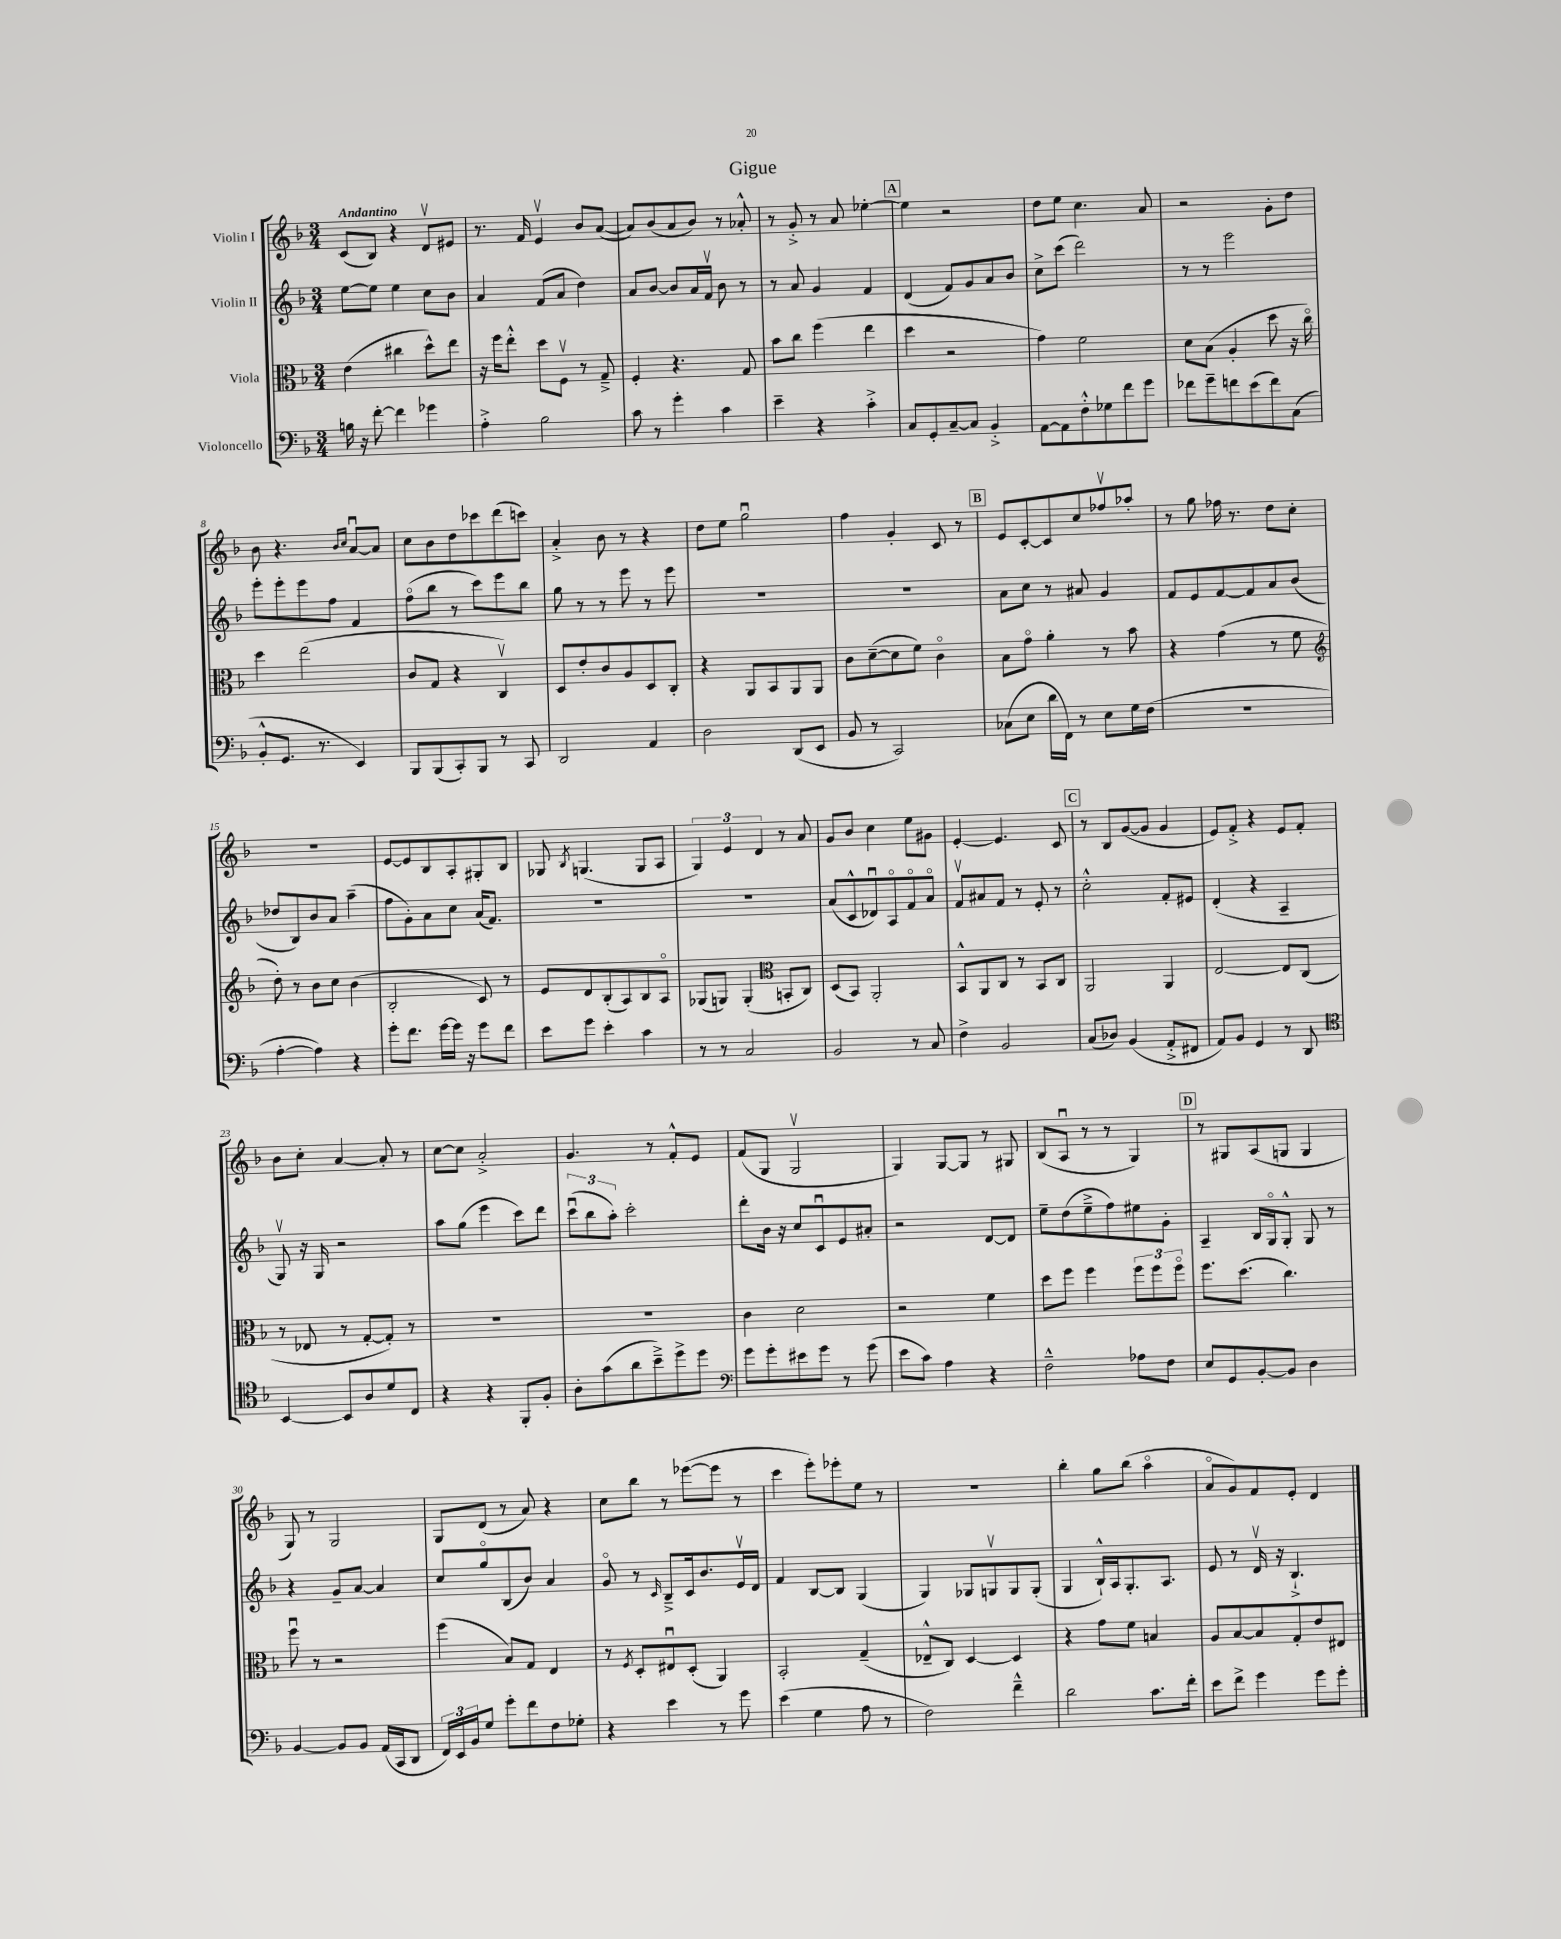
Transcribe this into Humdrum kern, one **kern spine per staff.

**kern	**kern	**kern	**kern
*part4	*part3	*part2	*part1
*staff4	*staff3	*staff2	*staff1
*I"Violoncello	*I"Viola	*I"Violin II	*I"Violin I
*clefF4	*clefC3	*clefG2	*clefG2
*k[b-]	*k[b-]	*k[b-]	*k[b-]
*M3/4	*M3/4	*M3/4	*M3/4
=1	=1	=1	=1
!	!	!	!LO:TX:a:B:t=Andantino
16Bn\	(4e\	[8ee\L	(8c/L
16r	.	.	.
[8f'\	.	8ee\J]	8B-/J)
4f\]	4cc#X\	4ee\	4r
4g-X\	8dd^^\L)	8cc\L	8dv/L
.	8ee\J	8b-\J	8e#X/J
=2	=2	=2	=2
4A'^\	16r	4a/	8.r
.	16ff\KL	.	.
.	8ee'^^\J	.	.
.	.	.	16f/
2B-\	8dd\L	(8f/L	4ev/
.	8Fv\J	8a/J	.
.	8r	4dd\)	8b-/L
.	8G~^/	.	([8a/J
=3	=3	=3	=3
8c\	4F'/	8a/L	8a/L])
8r	.	[8b-/J	(8b-/
4g'\	4.r	8b-/L]	8a/
.	.	16a/L	8b-/J)
.	.	16fv/JJ	.
4c\	.	8b-\	8r
.	8G/	8r	8a-X'^^/
=4	=4	=4	=4
4e~\	8b-\L	8r	8r
.	8cc\J	8a/	8g'^/
4r	(4ff\	4g/	8r
.	.	.	8a/
4c'^\	4ee\	4f/	[4ee-X'\
!!LO:REH:place=s1:t=A
=5	=5	=5	=5
8C/L	4dd\	(4d/	4ee-\]
8GG'/	.	.	.
[8C~/	2r	8f/L)	2r
8C/J]	.	8g/	.
4BB-'^/	.	8a/	.
.	.	8b-/J	.
=6	=6	=6	=6
[8AA\L	4g\)	8cc^\L	8dd\L
8AA\]	.	(8ccc\J	8ee\J
8F'^^\	2f\	2ddd\)	4.cc\
8G-X\	.	.	.
8f\	.	.	.
8g\J	.	.	8a/
=7	=7	=7	=7
8f-X\L	8d\L	8r	2r
8g~\	(8B-\J	8r	.
8fn\	4A'/	2eee\	.
(8e\	.	.	.
8f\)	8dd\	.	8g'\L
(8C\J	16r	.	8dd\J
.	16cc\)	.	.
!!LO:LB:g=z
=8	=8	=8	=8
8BB-'^^/L	4dd\	8eee'\L	8b-\
8.GG/J	.	8eee'\	4.r
.	(2ee\	8eee\	.
8.r	.	.	.
.	.	8ff\J	.
.	.	.	16qqb-/LL
.	.	.	16qqcc/JJ
4EE/)	.	4f/	[8au/L
.	.	.	8a/J]
=9	=9	=9	=9
8BBB-/L	8c/L	(8ff\L	8cc\L
(8BBB-/	8G/J	8bb-\J	8b-\
8CC'/)	4r	8r	8dd\
8BBB-/J	.	8ccc\L)	8ccc-X\
8r	4Cv/)	8eee\	(8ddd\
8CC/	.	8bb-\J	8cccn\J)
=10	=10	=10	=10
2DD/	8D/L	8gg\	4a'^/
.	8e'/	8r	.
.	8c/	8r	8b-\
.	8A/	8eee\	8r
4AA/	8D/	8r	4r
.	8C'/J	8eee\	.
=11	=11	=11	=11
2D\	4r	2.r	8dd\L
.	.	.	8ee\J
.	8AA/L	.	2ggu\
.	8BB-/	.	.
(8DD/L	8AA/	.	.
8EE/J	8AA/J	.	.
=12	=12	=12	=12
8BB-/	8c\L	2.r	4ff\
8r	([8d~\	.	.
2CC/)	8d\]	.	4g'/
.	8f\J)	.	.
.	4c\	.	8c/
.	.	.	8r
!!LO:REH:place=s1:t=B
=13	=13	=13	=13
(8C-X\L	8B-\L	8a\L	8e/L
8E\J	8g\J	8cc\J	[8c'/
16d\LL	4a'\	8r	8c/]
16FF\JJ)	.	.	.
8r	.	8a#X/	8cc/
8E\L	8r	4g/	8ff-Xv/
16G\L	8b-\	.	8aa-X'/J
(16F\JJ	.	.	.
=14	=14	=14	=14
2.r	4r	8f/L	8r
.	.	8e/	8gg\
.	(4g\	[8f/	16ff-X\
.	.	.	8.r
.	.	8f/]	.
.	8r	8a/	8dd\L
.	8f\	(8b-/J	8cc'\J
!!LO:LB:g=z
=15	=15	=15	=15
*	*clefG2	*	*
[4A'\	8dd'\)	8dd-X/L	2.r
.	8r	8B-/)	.
4A\])	8b-\L	8b-/	.
.	8cc\J	8a/J	.
4r	(4b-\	(4aa~\	.
=16	=16	=16	=16
8g'\L	2B-'/	8ff\L	[8e/L
8.f\J	.	8g'\)	8e/]
.	.	8a\	8B-/
[16g\LL	.	.	.
16g\JJ]	.	8cc\J	8A'/
16r	.	.	.
8g\L	8c/)	(16a/KL	8G#X'/
.	.	8.f/J)	.
8f\J	8r	.	8B-/J
=17	=17	=17	=17
8e\L	8e/L	2.r	8G-X/
.	.	.	8qB-/
8g\J	8d/	.	(4.Gn/
4e'\	(8B-'/	.	.
.	8A/)	.	.
4c\	8B-/	.	8G/L
.	8A/J	.	8A/J
=18	=18	=18	=18
8r	(8G-X/L	2.r	6G/)
8r	8Gn/J)	.	.
.	.	.	6e/
2C/	(4G'/	.	.
.	.	.	6d/
*	*clefC3	*	*
.	8BBn'/L	.	8r
.	8C/J)	.	8a/
=19	=19	=19	=19
2BB-/	(8D/L	(8a/L	8g/L
.	8BB-/J)	8c^^/	8b-/J
.	2AA'/	8d-Xu/)	4cc\
.	.	8A/	.
8r	.	8f/	8ee\L
8C/	.	8a/J	8g#X\J
=20	=20	=20	=20
4F^\	8BB-^^/L	8fv/L	[4e'/
.	8AA/	8a#X/	.
2BB-/	8C/J	8f/J	4.e/]
.	8r	8r	.
.	8BB-/L	8e'/	.
.	8C/J	8r	8c/
!!LO:REH:place=s1:t=C
=21	=21	=21	=21
(8C/L	2AA/	2cc'^^\	8r
8D-X/J)	.	.	8B-/L
(4BB-/	.	.	([8g/
.	.	.	8g/J]
8AA'^/L	4AA/	8f'/L	4g/
8FF#X/J	.	8e#X/J	.
=22	=22	=22	=22
8AA/L)	[2E/	(4d'/	8e/L)
8BB-/J	.	.	8f'^/J
4GG/	.	4r	4r
8r	8E/L]	4A~/	8e/L
8DD/	(8C/J	.	8f'/J
!!LO:LB:g=z
=23	=23	=23	=23
*clefC4	*	*	*
[4BB-/	8r	8Gv/)	8b-\L
.	8E-X/	16r	8cc'\J
.	.	16G/	.
8BB-/L]	8r	2r	[4a/
8A/	[8G'/L	.	.
8d/	8G'/J])	.	8a'/]
8C/J	8r	.	8r
=24	=24	=24	=24
4r	2.r	8aa\L	[8cc\L
.	.	(8gg\J	8cc\J]
4r	.	4eee\	2a'^/
8FF'/L	.	8ccc\L)	.
8F'/J	.	8ddd\J	.
=25	=25	=25	=25
8A'\L	2.r	(12cccu\L	4.g/
.	.	12bb-\	.
(8g\	.	.	.
.	.	12aa'\J)	.
8a\	.	2ccc'\	.
8b-~^\)	.	.	8r
8dd^\	.	.	8f'^^/L
8dd\J	.	.	8e/J
=26	=26	=26	=26
*clefF4	*	*	*
8g\L	4c\	8ddd'\L	(8f/L
8g'\	.	16b-\Jk	8G/J
.	.	16r	.
8e#X\	2d\	8cc/L	2Gv/
8g\J	.	8cu/	.
8r	.	8e/	.
(8g\	.	8a#X'/J	.
=27	=27	=27	=27
8e\L	2r	2r	4G/)
8c\J)	.	.	.
4A\	.	.	[8G/L
.	.	.	8G/J]
4r	4f\	[8d/L	8r
.	.	8d/J]	8G#X/
=28	=28	=28	=28
2F~^^\	8dd\L	8ee~\L	(8B-/L
.	8ff\J	(8dd\	8Au/J
.	4ff\	8ee~^\	8r
.	.	8ff\)	8r
8A-X\L	12ff\L	8ee#X\	4G/)
.	12ff\	.	.
8F\J	.	8g'\J	.
.	12ff\J	.	.
!!LO:REH:place=s1:t=D
=29	=29	=29	=29
8E/L	8.ff\L	4A~/	8r
8GG/	.	.	8G#X/L
.	(8.dd\J	.	.
[8BB-'/	.	16B-/LL	(8A/
.	.	16G/J	.
8BB-/J]	4.cc\)	8G'^^/J	8Gn/J
4D\	.	8G/	4G/
.	.	8r	.
!!LO:LB:g=z
=30	=30	=30	=30
[4BB-/	8ffu\	4r	8G/)
.	8r	.	8r
8BB-/L]	2r	8g~/L	2G/
8BB-/J	.	[8a/J	.
(16AA/LL	.	4a/]	.
16CC/J	.	.	.
8DD/J	.	.	.
=31	=31	=31	=31
24FF/LL)	(4ff\	8cc/L	8G/L
24EE/	.	.	.
24BB-/J	.	.	.
8G/J	.	8gg/	(8d/J
8g'\L	8B-/L)	(8B-/	8r
8f\	8G/J	8b-/J)	8a/)
8F\	4E/	4a/	4r
8G-X'\J	.	.	.
=32	=32	=32	=32
4r	8r	8g/	8cc\L
.	8qF/	.	.
.	8D'/L	8r	8bb-\J
.	.	16qqc/	.
4e\	8E#Xu/	8B-~^/L	8r
.	(8D'/J	16c/k	([8eee-X\L
.	.	8.b-/	.
8r	4AA/)	.	8eee-\J]
8g\	.	16ev/L	8r
.	.	16d/JJ	.
=33	=33	=33	=33
(4e\	2BB-'/	4f/	4ccc\
4G\	.	[8B-/L	8eee'\L)
.	.	8B-/J]	8eee-X'\
8A\	(4G~/	(4G/	8ee\J
8r	.	.	8r
=34	=34	=34	=34
2F\)	8E-X~^^/L	4G/)	2.r
.	8C/J)	.	.
.	[4D/	8G-X/L	.
.	.	8Gnv/	.
4f~^^\	4D/]	8G/	.
.	.	(8G'/J	.
=35	=35	=35	=35
2d\	4r	4G/	4bb-'\
.	8g\L	16B-`^^/LL)	8gg\L
.	.	16A/J	.
.	8f\J	8.G'/	(8bb-\J
8.c\L	4Bn/	.	4aa\
.	.	8.A/J	.
16f'\Jk	.	.	.
=36	=36	=36	=36
8e\L	8A/L	8e/	8a/L
8f^\J	[8B-/	8r	8g/)
4g\	8B-/]	16dv/	8f/
.	.	16r	.
.	8G'/	4.B-`^/	8e'/J
8g\L	8e/	.	4d/
8g'\J	8E#X/J	.	.
==	==	==	==
*-	*-	*-	*-
